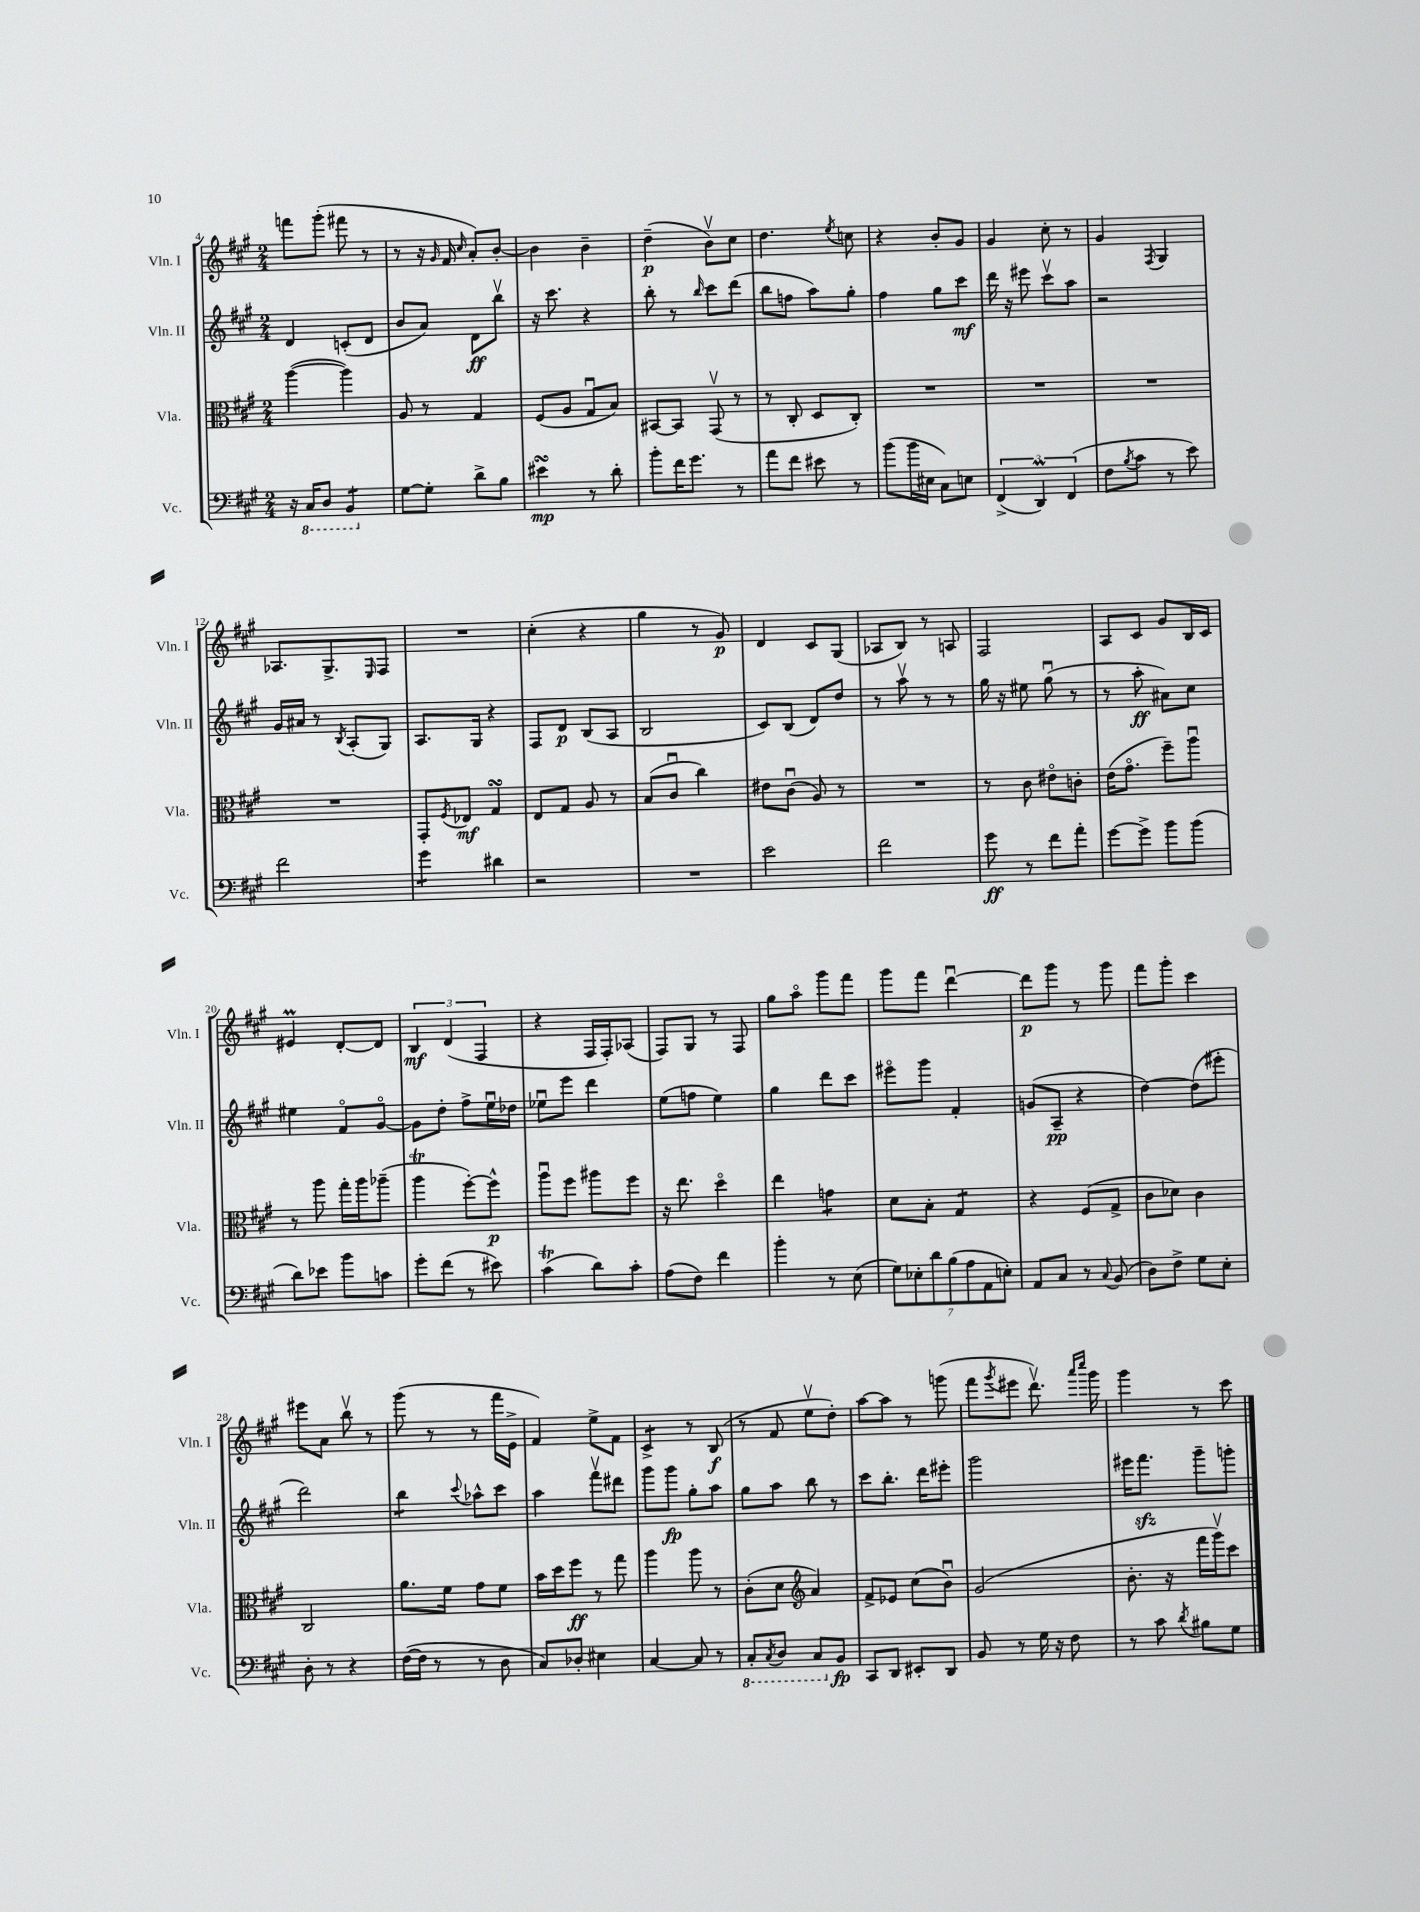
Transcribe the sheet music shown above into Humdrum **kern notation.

**kern	**kern	**kern	**kern
*staff4	*staff3	*staff2	*staff1
*clefF4	*clefC3	*clefG2	*clefG2
*k[f#c#g#]	*k[f#c#g#]	*k[f#c#g#]	*k[f#c#g#]
*M2/4	*M2/4	*M2/4	*M2/4
16r	([4aa	4d	8fff
16CC#	.	.	.
8DD	.	.	(8ggg#'
4BBB	4aa])	(8c'	8fff#
.	.	8d	8r
=	=	=	=
[8G#	8A	8b	8r
8G#']	8r	8a)	16r
.	.	.	16qqg#
.	.	.	16f#
.	.	.	16qqcc#
8d^	4G#	8d	8a')
8B	.	8bbv	[8b'
=	=	=	=
4e#	(8F#	16r	4b]
.	.	8.ccc#	.
.	8A	.	.
8r	8G#u	4r	4b~
8d'	8B)	.	.
=	=	=	=
8b'	[8BB#	8bb'	(4dd~
16f#	8BB#]	8r	.
8.g#	.	.	.
.	.	16qqbb	.
.	(8GG#v	8ccc#	8bv)
8r	8r	(8ddd	8cc#
=	=	=	=
8a	8r	8bb	4.dd
8f#	8C#'	8ff	.
8e#	8D	8aa)	.
.	.	.	8qee
8r	8C#')	8gg#'	8cc
=	=	=	=
(8b	2r	4ff#	4r
16b	.	.	.
16E#	.	.	.
8C#)	.	8gg#	8b'
8E	.	8ccc#	8g#
=	=	=	=
(6FF#^	2r	16ddd	4g#
.	.	16r	.
.	.	8eee#	.
6DD)	.	.	.
.	.	8ccc#v	8cc#'
(6FF#	.	.	.
.	.	8aa	8r
=	=	=	=
8F#	2r	2r	4g#
8qB	.	.	.
8c#	.	.	.
.	.	.	8qF#
8r	.	.	4G#
8e)	.	.	.
=	=	=	=
2f#	2r	16g#	8.A-
.	.	16a#	.
.	.	8r	.
.	.	.	8.G#^
.	.	8qB	.
.	.	(8A'	.
.	.	.	16qqE
.	.	8G#)	8F#
=	=	=	=
4g#	8GG#'	8.A	2r
.	8qF#	.	.
.	8E-	.	.
.	.	16G#	.
4d#	4G#	4r	.
=	=	=	=
2r	8E	8F#	(4cc#'
.	8G#	8d	.
.	8A	(8B	4r
.	8r	8A	.
=	=	=	=
2r	(8B	2B	4gg#
.	8c#u	.	.
.	4cc#)	.	8r
.	.	.	8g#)
=	=	=	=
2e	8e#	8c#)	4d
.	(8c#u	(8B	.
.	8A)	8d)	8c#
.	8r	8dd	(8G#
=	=	=	=
2f#	2r	8r	8A-
.	.	8aav	8B)
.	.	8r	8r
.	.	8r	8A
=	=	=	=
8g#	8r	16gg#	2F#
.	.	16r	.
8r	8c#	8ee#	.
8f#	8e#o	(8gg#u	.
8a'	8c'	8r	.
=	=	=	=
[8g#	(16e	8r	8A
.	8.g#o	.	.
8g#^]	.	8aa'	8c#
8b	8ff#~)	8a#)	8g#
(8b	8aau	8cc#	16B
.	.	.	16c#
=	=	=	=
8d)	8r	4ee#	4e#
8e-	8aa	.	.
8b	16gg#'	8f#o	[8d'
.	16aa	.	.
8c	(8aa-~	[8g#o	8d]
=	=	=	=
8g#'	4aa	8g#]	6B
(8f#	.	8dd'	.
.	.	.	(6d
8r	[8ff#')	8ff#^	.
.	.	.	6F#
8e#)	8ff#^^]	16eeu	.
.	.	16dd-	.
=	=	=	=
(4c#	8aau	8ee-u	4r
.	8ff#	8eee	.
8d)	8aa#	4ddd	16F#
.	.	.	16F#')
8c#'	8ff#	.	(8A-
=	=	=	=
(8A	16r	(8ee	8F#)
.	8.ee	.	.
8F#)	.	8ff	8G#
4f#	4ddo	4ee)	8r
.	.	.	8F#
=	=	=	=
4b'	4ee	4gg#	8gg#
.	.	.	8aao
8r	4g	8ddd	8ggg#
(8E	.	8ccc#	8fff#
=	=	=	=
14G#)	8d	8eee#o	8ggg#
14E-'	.	.	.
.	8B'	8ggg#	8fff#
14d	.	.	.
(14B	.	.	.
.	4G#	4f#'	[4dddu
14A	.	.	.
14AA	.	.	.
14E')	.	.	.
=	=	=	=
8AA	4r	(8g	8ddd]
8C#	.	8A~	8ggg#
8r	(8F#	4r	8r
8qqC#	.	.	.
(8BB	8G#^	.	8ggg#
=	=	=	=
8D)	8c#	[4dd)	8fff#
8F#^	8d-)	.	8ggg#'
8G#	4c#	(8dd]	4ccc#
8E'	.	8eee#'	.
=	=	=	=
8D'	2C#	2ddd)	8eee#
8r	.	.	8a
4r	.	.	8bbv
.	.	.	8r
=	=	=	=
([16F#	8.a	4bb	(8ggg#
16F#]	.	.	.
8r	.	.	8r
.	16f#	.	.
.	.	8qqccc#	.
8r	8g#	8aa-^^	8r
8D	8f#	8ccc#	16fff#
.	.	.	16e^
=	=	=	=
8C#)	16b	4aa	4f#)
.	16dd	.	.
8D-'	8ff#	.	.
4E#	8r	8fff#v	8ee^
.	8gg#	8ddd#	8f#
=	=	=	=
[4C#	4aa	8ggg#	4c#^
.	.	8ggg#	.
8C#]	8aa	8gg#'	8r
8r	8r	8aa	(8B
=	=	=	=
8CC#'	(8c#'	8gg#	8r
8qCC#	.	.	.
8DD	8d	8aa	8f#
*	*clefG2	*	*
8CC#	4a)	8bb	8eev
8BB	.	8r	8dd')
=	=	=	=
8CC#	8f#^	8ccc#	[8aa
8DD	8e-	8.bb'	8aa]
8EE#'	(8cc#	.	8r
.	.	16ddd	.
8DD	8bu)	8eee#'	(8ggg
=	=	=	=
8BB	(2g#	2ggg#	8fff#
.	.	.	8qggg#
8r	.	.	8eee#
16G#	.	.	8.dddv)
16r	.	.	.
8F#	.	.	.
.	.	.	16qqaaa
.	.	.	16qqcccc#
.	.	.	16ggg#
=	=	=	=
8r	8.b'	16eee#	4ggg#
.	.	8.fff#	.
8c#	.	.	.
.	16r	.	.
8qd	.	.	.
8B#	16fff#	8ggg#~	8r
.	16ggg#v)	.	.
8G#	8ccc#	8ggg'	8ccc#
==	==	==	==
*-	*-	*-	*-
